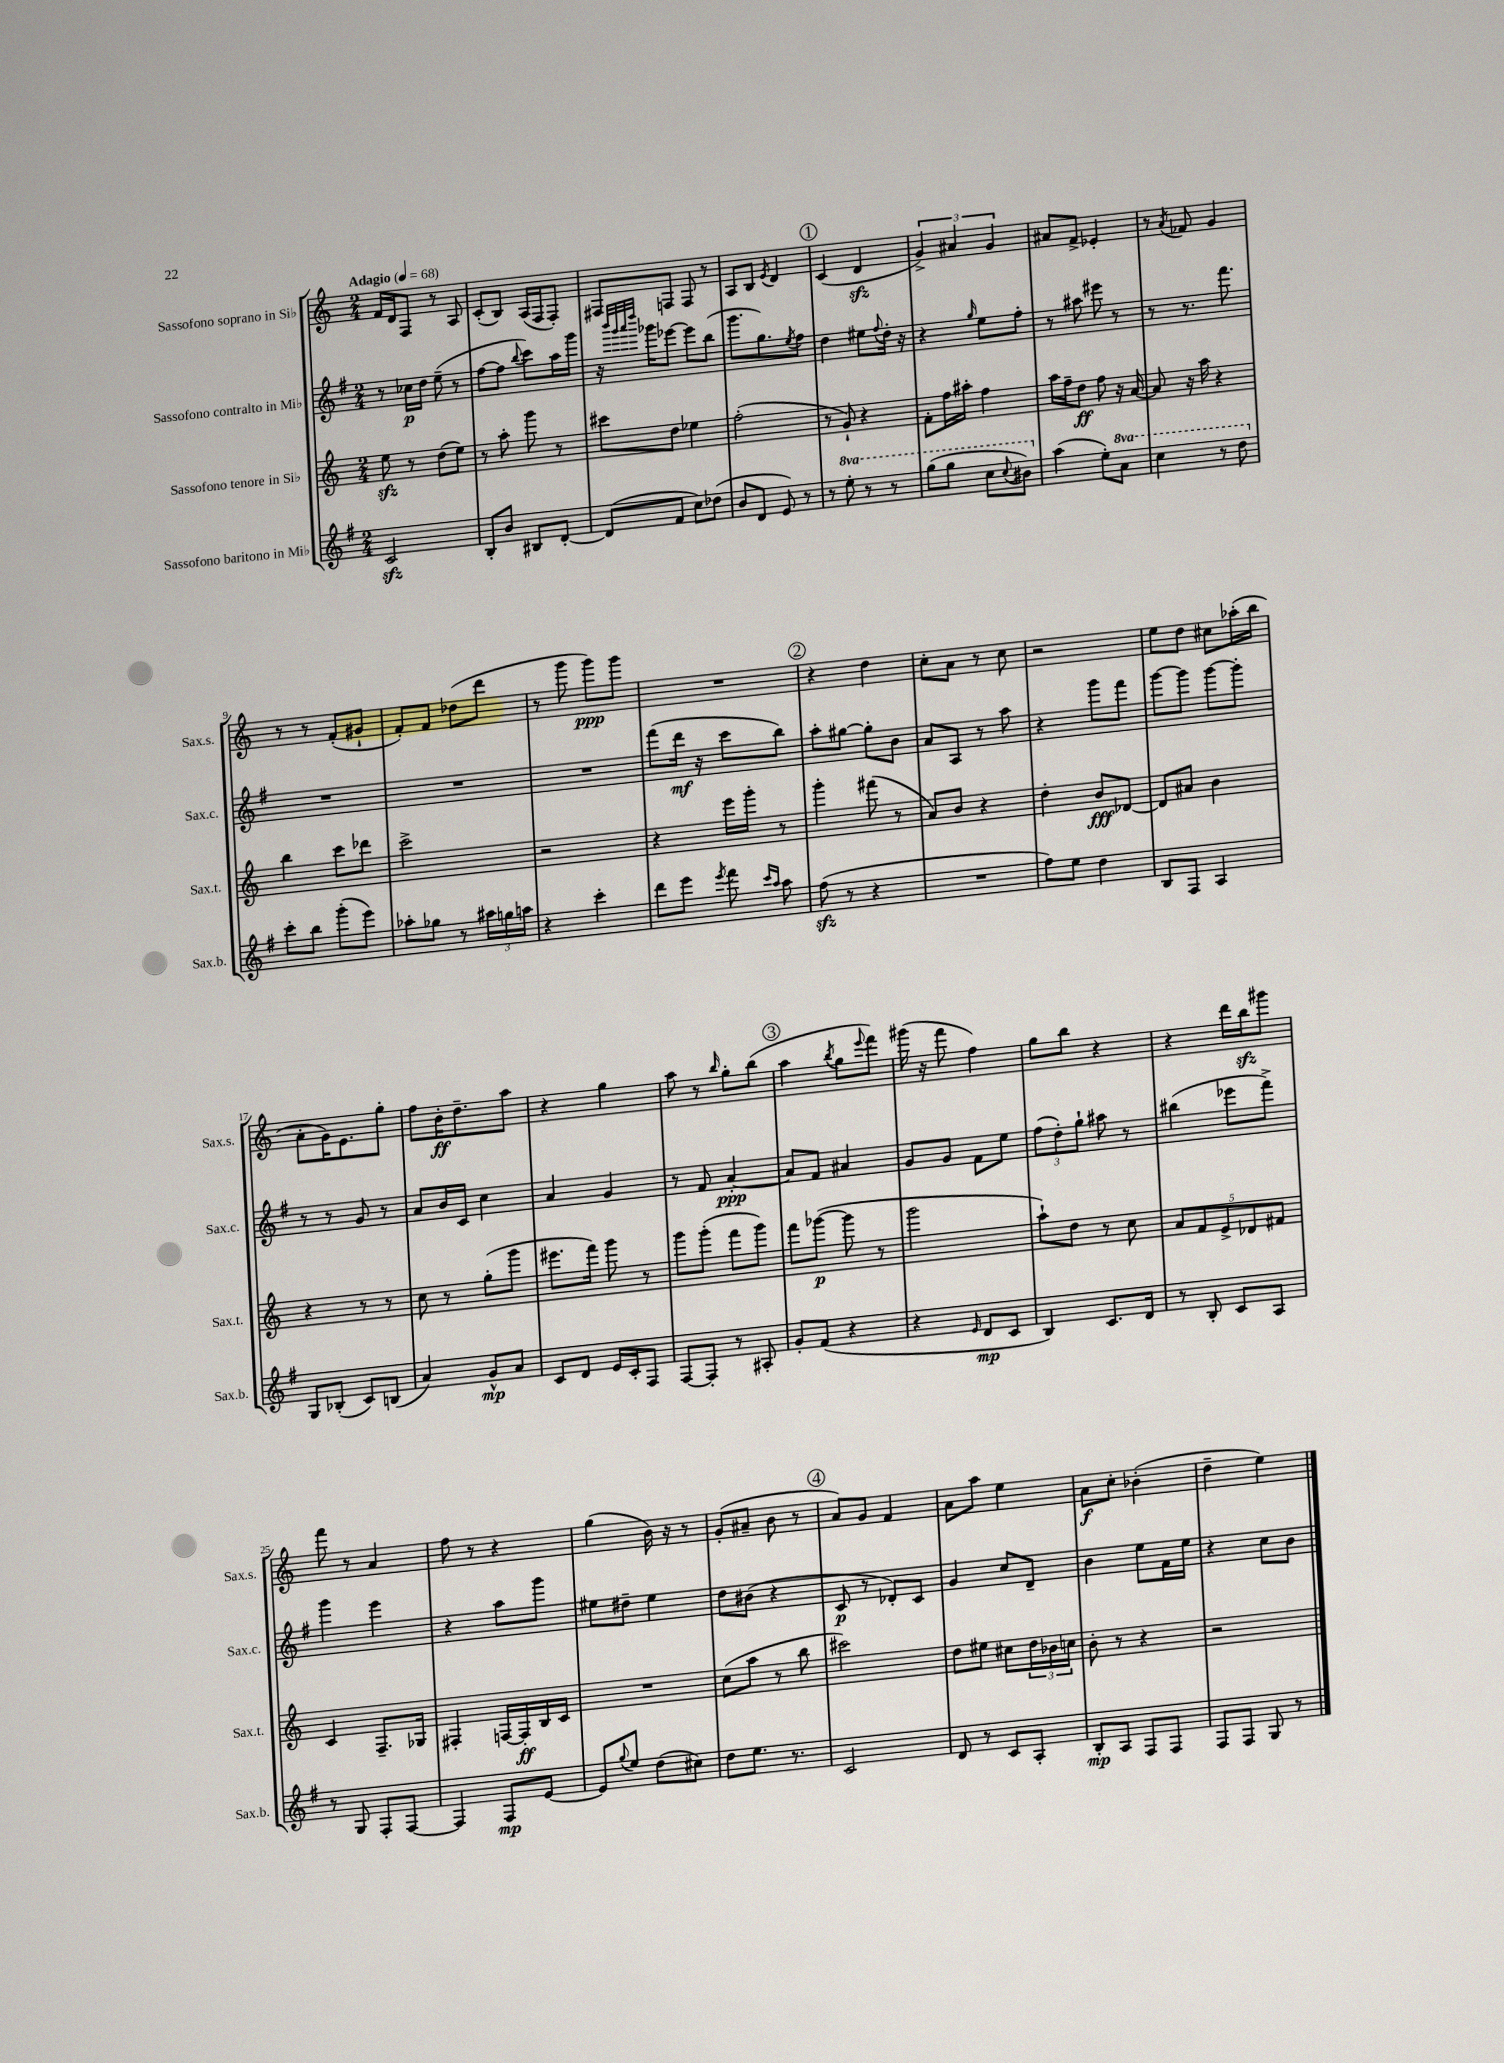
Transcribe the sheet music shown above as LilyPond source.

<<
\new StaffGroup <<
\new Staff = "s0" \with { instrumentName = "Sassofono soprano in Sib" shortInstrumentName = "Sax.s." } {
    \clef treble \key c \major \numericTimeSignature \time 2/4 \tempo "Adagio" 4 = 68
    f'16 d'16 f8 r8 a8 |
    c'8-.( b8) a16( f16 f8-.) |
    fis8 f8 f8 r8 |
    a8 b8 \acciaccatura { e'8 } d'4 |
    \mark \markup { \circle "1" } c'4( d'4\sfz |
    \tuplet 3/2 { g'4->) ais'4 g'4 } |
    ais'8 f'8-> ees'4-. |
    r8 \acciaccatura { a'8 } fes'8 g'4 |
    r8 r8 f'8-.( gis'8-! |
    f'8-.) f'8 des''8( d'''8 |
    r8 g'''8 g'''8\ppp) g'''8 |
    R2 |
    \mark \markup { \circle "2" } r4 d''4 |
    c''8-. a'8 r8 c''8 |
    r2 |
    e''8 d''8 cis''8 aes''16-.( b''16 |
    a'8-. g'16) e'8. g''8-. |
    f''8 b'16-.\ff d''8.-- a''8 |
    r4 g''4 |
    a''8 r8 \grace { b''16 } g''8-. b''8( |
    \mark \markup { \circle "3" } a''4 \acciaccatura { b''8 } g''8 \appoggiatura { e'''8 } f'''8) |
    gis'''16( r16 f'''8 f''4) |
    g''8 b''8 r4 |
    r4 d'''16 b''16\sfz gis'''8 |
    f'''8 r8 a'4 |
    f''8 r8 r4 |
    g''4( b'16) r16 r8 |
    g'8-.( ais'8-- b'8 r8 |
    \mark \markup { \circle "4" } a'8) g'8 f'4 |
    a'8 a''8 e''4 |
    a'8\f c''8-. bes'4-.( |
    d''4-- e''4) \bar "|." |
}
\new Staff = "s1" \with { instrumentName = "Sassofono contralto in Mib" shortInstrumentName = "Sax.c." } {
    \clef treble \key g \major \numericTimeSignature \time 2/4
    r8 ces''16\p d''16 e''8--( r8 |
    fis''8~ fis''8 \appoggiatura { b''8 } c'''8) a''16 g'''16 |
    r16 \grace { b'''32 g'''32 a'''32 d''''32 } ges'''16 ees'''8~ ees'''8 b''8( |
    g'''8. g''8.) \acciaccatura { e''8 } fis''8 |
    \mark \markup { \circle "1" } d''4 eis''8 \appoggiatura { fis''8 } d''16-. r16 |
    r4 \grace { g''16 } e''8 fis''8-. |
    r8 ais''8 eis'''8 r8 |
    r8 r8. fis'''8. |
    R2 |
    R2 |
    R2 |
    fis'''8( d'''16\mf r16 c'''8 b''8) |
    \mark \markup { \circle "2" } a''8-. gis''8~ gis''8-. b'8 |
    a'8 a8 r8 a''8 |
    r4 g'''8 fis'''8 |
    g'''8~ g'''8 g'''8~ g'''8-. |
    r8 r8 g'8 r8 |
    a'8 b'16 c'16 c''4 |
    a'4 g'4 |
    r8 fis'8 a'4~-.\ppp |
    \mark \markup { \circle "3" } a'8 fis'8 ais'4 |
    g'8 g'8 fis'8 e''8 |
    \tuplet 3/2 { fis''8( d''8-.) g''8-! } ais''8 r8 |
    bis''4( ees'''8 fis'''8->) |
    g'''4 e'''4 |
    r4 a''8 g'''8 |
    eis''8 dis''8-- eis''4 |
    d''8 bis'8( r4 |
    \mark \markup { \circle "4" } c'8\p r8 des'8-.) c'8 |
    g'4 c''8 d'8-- |
    b'4 e''8 fis'16 e''16 |
    r4 c''8 b'8 \bar "|." |
}
\new Staff = "s2" \with { instrumentName = "Sassofono tenore in Sib" shortInstrumentName = "Sax.t." } {
    \clef treble \key c \major \numericTimeSignature \time 2/4
    e''8\sfz r8 d''8( e''8) |
    r8 a''8-. g'''8 r8 |
    cis'''8 d''8 ees''4 |
    f''2-.( |
    \mark \markup { \circle "1" } r8 g'8-!) r4 |
    f'8-. f''16 ais''16-. f''4 |
    a''16 f''16-- d''8\ff f''8 r16 a'16~ |
    a'8 r16 a''16 r4 |
    b''4 c'''8 des'''8 |
    c'''2-> |
    r2 |
    r4 e'''16 g'''16-. r8 |
    \mark \markup { \circle "2" } g'''4-. fis'''8( r8 |
    a'8) b'8 r4 |
    d''4-. b'8\fff des'8~ |
    des'8 ais'8 b'4 |
    r4 r8 r8 |
    c''8 r8 g''8-.( g'''8 |
    eis'''8. f'''16) g'''8 r8 |
    g'''8 g'''8-.( f'''8 g'''8) |
    \mark \markup { \circle "3" } f'''8 ges'''8~\p( ges'''8 r8 |
    g'''2 |
    a''8-!) d''8 r8 c''8 |
    \tuplet 5/4 { a'8 f'8 e'8-> des'8 fis'8 } |
    c'4 f8.-- ges16 |
    fis4-. f16~ f16-.\ff b16 c'16 |
    R2 |
    c''8( a''8 r8 b''8 |
    \mark \markup { \circle "4" } cis'''2) |
    d''8 eis''8 cis''8 \tuplet 3/2 { d''16 bes'16 c''16 } |
    b'8-. r8 r4 |
    r2 \bar "|." |
}
\new Staff = "s3" \with { instrumentName = "Sassofono baritono in Mib" shortInstrumentName = "Sax.b." } {
    \clef treble \key g \major \numericTimeSignature \time 2/4 \set Staff.ottavationMarkups = #ottavation-simple-ordinals
    c'2\sfz |
    b8-. b'8 bis8 d'8~-. |
    d'8( fis'8 c''8) des''8( |
    b'8 d'8 e'8) r8 |
    \mark \markup { \circle "1" } r8 \ottava #1 e'''8-. r8 r8 |
    g'''8( g'''8 c'''8 \appoggiatura { c'''8 } bis''8) \ottava #0 |
    a''4( e''8-.) \ottava #1 a''8 |
    c'''4 r8 d'''8 \ottava #0 |
    c'''8-. b''8 g'''8-.( e'''8) |
    aes''8-. ges''8 r8 \tuplet 3/2 { ais''16 g''16 a''16 } |
    r4 c'''4-. |
    d'''8 e'''8 \acciaccatura { e'''8 } fis'''8 \grace { c'''16 a''16 } a''8 |
    \mark \markup { \circle "2" } fis''8\sfz( r8 r4 |
    R2 |
    fis''8) e''8 d''4 |
    b8 fis8 a4 |
    g8 bes8-.( c'8) b8( |
    a'4) g'8-^\mp a'8 |
    c'8 d'8 e'16 c'16-. fis8 |
    fis8~ fis8-. r8 ais8-. |
    \mark \markup { \circle "3" } g'8-. fis'8( r4 |
    r4 \grace { e'16 } d'8\mp c'8 |
    b4) c'8. d'16 |
    r8 b8-. c'8 a8 |
    r8 g8 fis8-. fis8~ |
    fis4 fis8\mp e'8~ |
    e'8 \appoggiatura { g''8 } e''8 d''8( cis''8) |
    d''8 e''8. r8. |
    \mark \markup { \circle "4" } c'2 |
    d'8 r8 c'8 a8-. |
    b8-.\mp a8 fis8 fis8 |
    fis8 fis8 g8 r8 \bar "|." |
}
>>
>>
